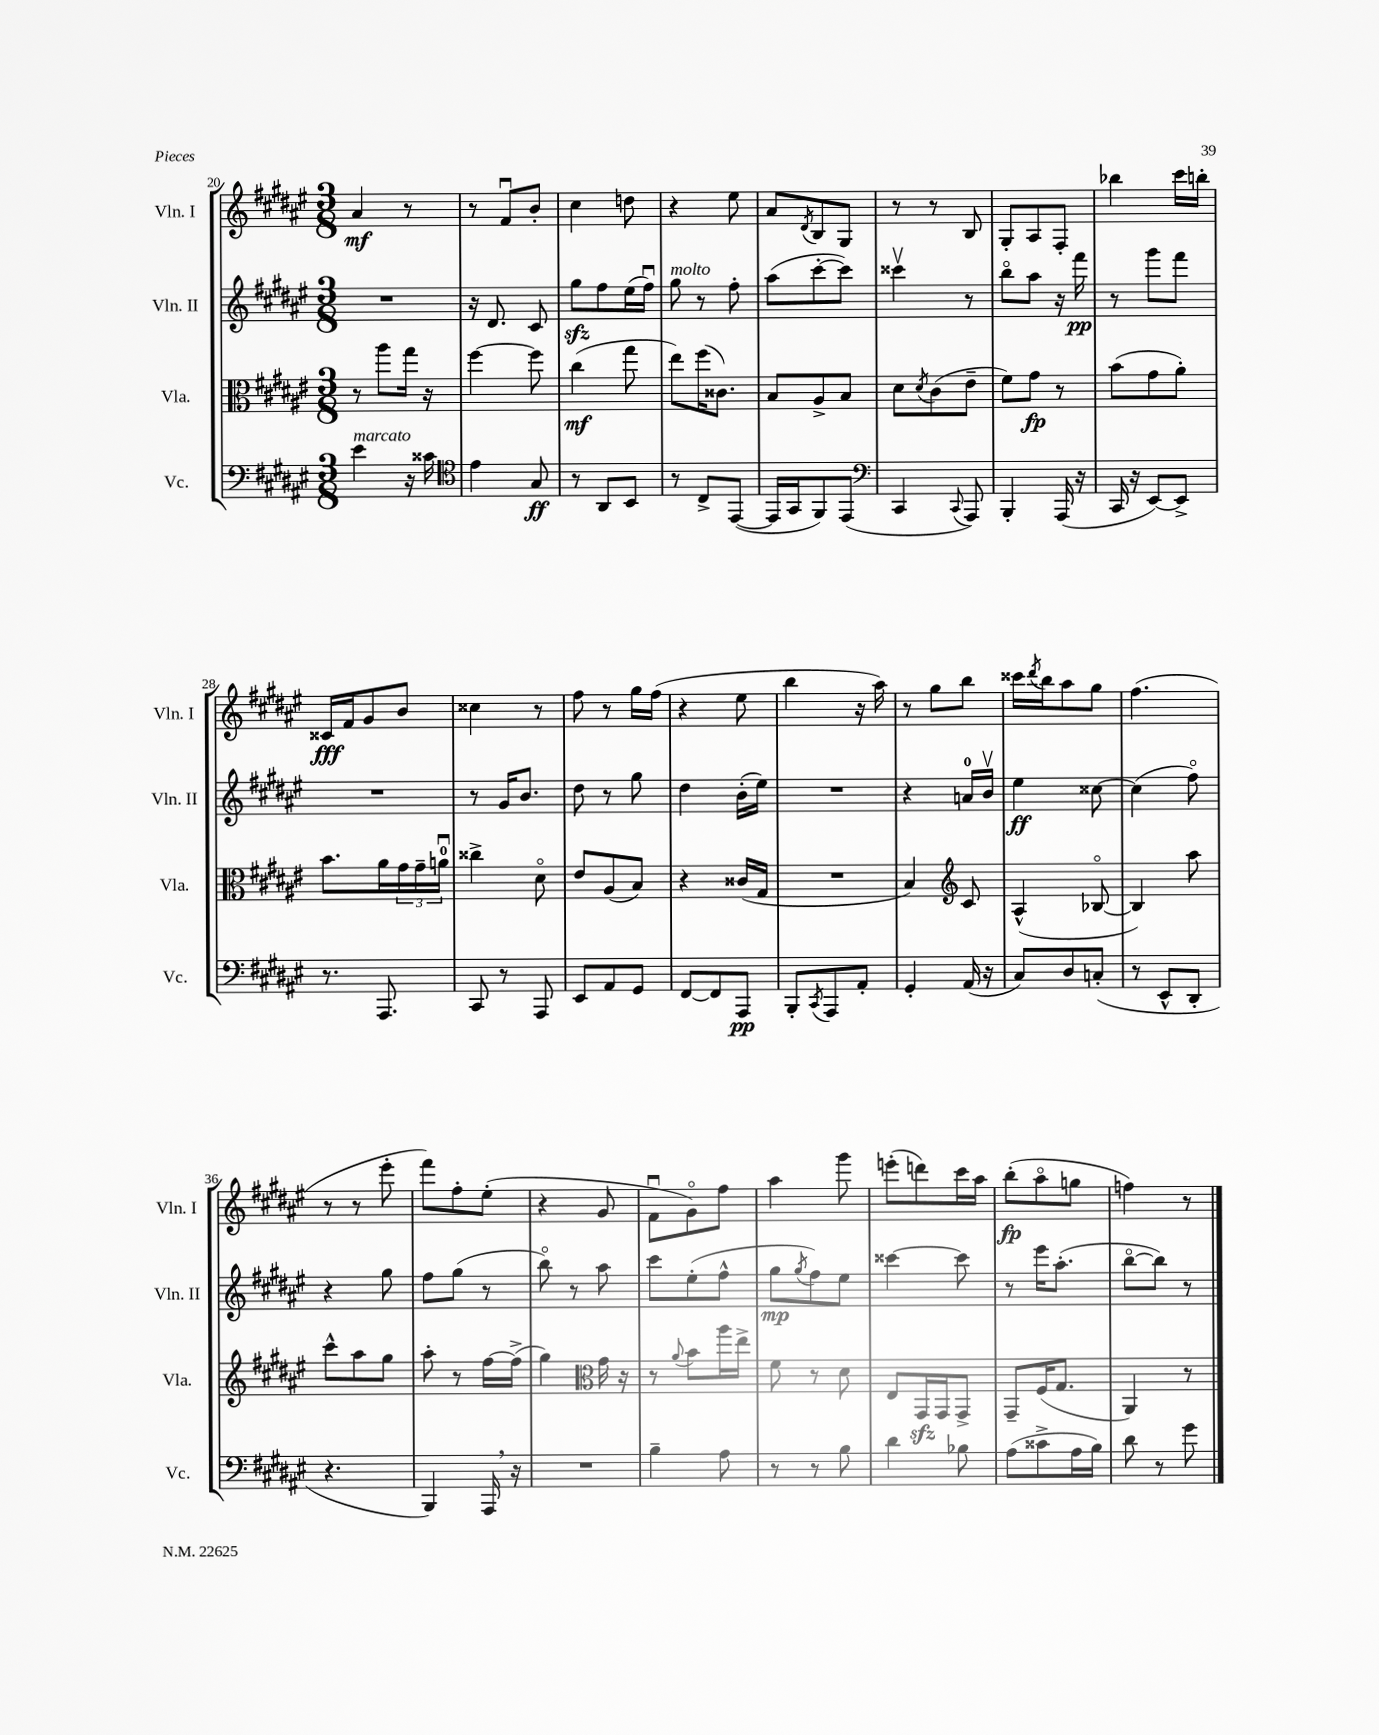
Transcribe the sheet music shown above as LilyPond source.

<<
\new StaffGroup <<
\new Staff = "s0" \with { instrumentName = "Vln. I" shortInstrumentName = "Vln. I" } {
    \clef treble \key fis \major \numericTimeSignature \time 3/8
    ais'4\mf r8 |
    r8 fis'8\downbow b'8-. |
    cis''4 d''8 |
    r4 eis''8 |
    ais'8 \acciaccatura { dis'8 } b8 gis8 |
    r8 r8 b8 |
    gis8-. ais8 fis8-. |
    bes''4 cis'''16 b''16-. |
    cisis'16\fff fis'16 gis'8 b'8 |
    cisis''4 r8 |
    fis''8 r8 gis''16 fis''16( |
    r4 eis''8 |
    b''4 r16 ais''16) |
    r8 gis''8 b''8 |
    cisis'''16 \acciaccatura { dis'''8 } b''16 ais''8 gis''8 |
    fis''4.( |
    r8 r8 eis'''8-. |
    fis'''8) fis''8-. eis''8-.( |
    r4 gis'8 |
    fis'8\downbow gis'8\flageolet) fis''8 |
    ais''4 gis'''8 |
    e'''8-.( d'''8) cis'''16 ais''16 |
    b''8-.\fp( ais''8\flageolet g''8 |
    f''4) r8 \bar "|." |
}
\new Staff = "s1" \with { instrumentName = "Vln. II" shortInstrumentName = "Vln. II" } {
    \clef treble \key fis \major \numericTimeSignature \time 3/8
    R4. |
    r16 dis'8. cis'8 |
    gis''8\sfz fis''8 eis''16( fis''16\downbow) |
    gis''8^\markup { \italic "molto" } r8 fis''8-. |
    ais''8( cis'''8~-. cis'''8) |
    cisis'''4\upbow r8 |
    b''8\flageolet ais''8 r16 fis'''16\pp |
    r8 gis'''8 fis'''8 |
    R4. |
    r8 gis'16 b'8. |
    dis''8 r8 gis''8 |
    dis''4 b'16-.( eis''16) |
    R4. |
    r4 a'16-0 b'16\upbow |
    eis''4\ff cisis''8~ |
    cisis''4( fis''8\flageolet) |
    r4 gis''8 |
    fis''8 gis''8( r8 |
    b''8\flageolet) r8 ais''8 |
    cis'''8 eis''8-.( fis''8-^ |
    gis''8\mp \acciaccatura { gis''8 } fis''8) eis''8 |
    cisis'''4~ cisis'''8 |
    r8 eis'''16 ais''8.-.( |
    b''8~\flageolet b''8) r8 \bar "|." |
}
\new Staff = "s2" \with { instrumentName = "Vla." shortInstrumentName = "Vla." } {
    \clef alto \key fis \major \numericTimeSignature \time 3/8
    r8 ais''8 gis''16 r16 |
    fis''4~ fis''8 |
    cis''4\mf( gis''8 |
    eis''8) fis''16( cisis'8.) |
    b8 ais8-> b8 |
    dis'8 \acciaccatura { dis'8 } cis'8( eis'8-- |
    fis'8) gis'8\fp r8 |
    b'8( gis'8 ais'8-.) |
    b'8. ais'16 \tuplet 3/2 { gis'16 gis'16-- a'16-0\downbow } |
    cisis''4-> dis'8\flageolet |
    eis'8 ais8( b8) |
    r4 cisis'16( gis16 |
    R4. |
    b4) \clef treble cis'8 |
    ais4-^( bes8~\flageolet |
    bes4) ais''8 |
    cis'''8-^ ais''8 gis''8 |
    ais''8-. r8 fis''16~ fis''16->( |
    gis''4) \clef alto gis'16 r16 |
    r8 \appoggiatura { ais'8 } b'8 ais''16 eis''16-> |
    fis'8 r8 dis'8 |
    eis8 gis,16\sfz gis,16 gis,8-> |
    gis,8-- fis16( gis8. |
    ais,4) r8 \bar "|." |
}
\new Staff = "s3" \with { instrumentName = "Vc." shortInstrumentName = "Vc." } {
    \clef bass \key fis \major \numericTimeSignature \time 3/8
    eis'4^\markup { \italic "marcato" } r16 cisis'16 |
    \clef tenor eis'4 gis8\ff |
    r8 ais,8 b,8 |
    r8 cis8-> eis,8~( |
    eis,16 gis,16 fis,8) eis,8( |
    \clef bass cis,4 \appoggiatura { cis,8 } ais,,8) |
    b,,4-. ais,,16( r16 |
    cis,16 r16 eis,8~) eis,8-> |
    r8. ais,,8. |
    cis,8 r8 ais,,8 |
    eis,8 ais,8 gis,8 |
    fis,8~ fis,8 ais,,8\pp |
    b,,8-. \acciaccatura { cis,8 } ais,,8 ais,8-. |
    gis,4-. ais,16( r16 |
    cis8) dis8 c8-.( |
    r8 eis,8-^ dis,8-. |
    r4. |
    b,,4) ais,,16 \breathe r16 |
    R4. |
    b4-- ais8 |
    r8 r8 b8 |
    dis'4 bes8 |
    ais8( cisis'8-> ais16 b16) |
    dis'8 r8 gis'8 \bar "|." |
}
>>
>>
\layout { \context { \Score currentBarNumber = #20 } }
